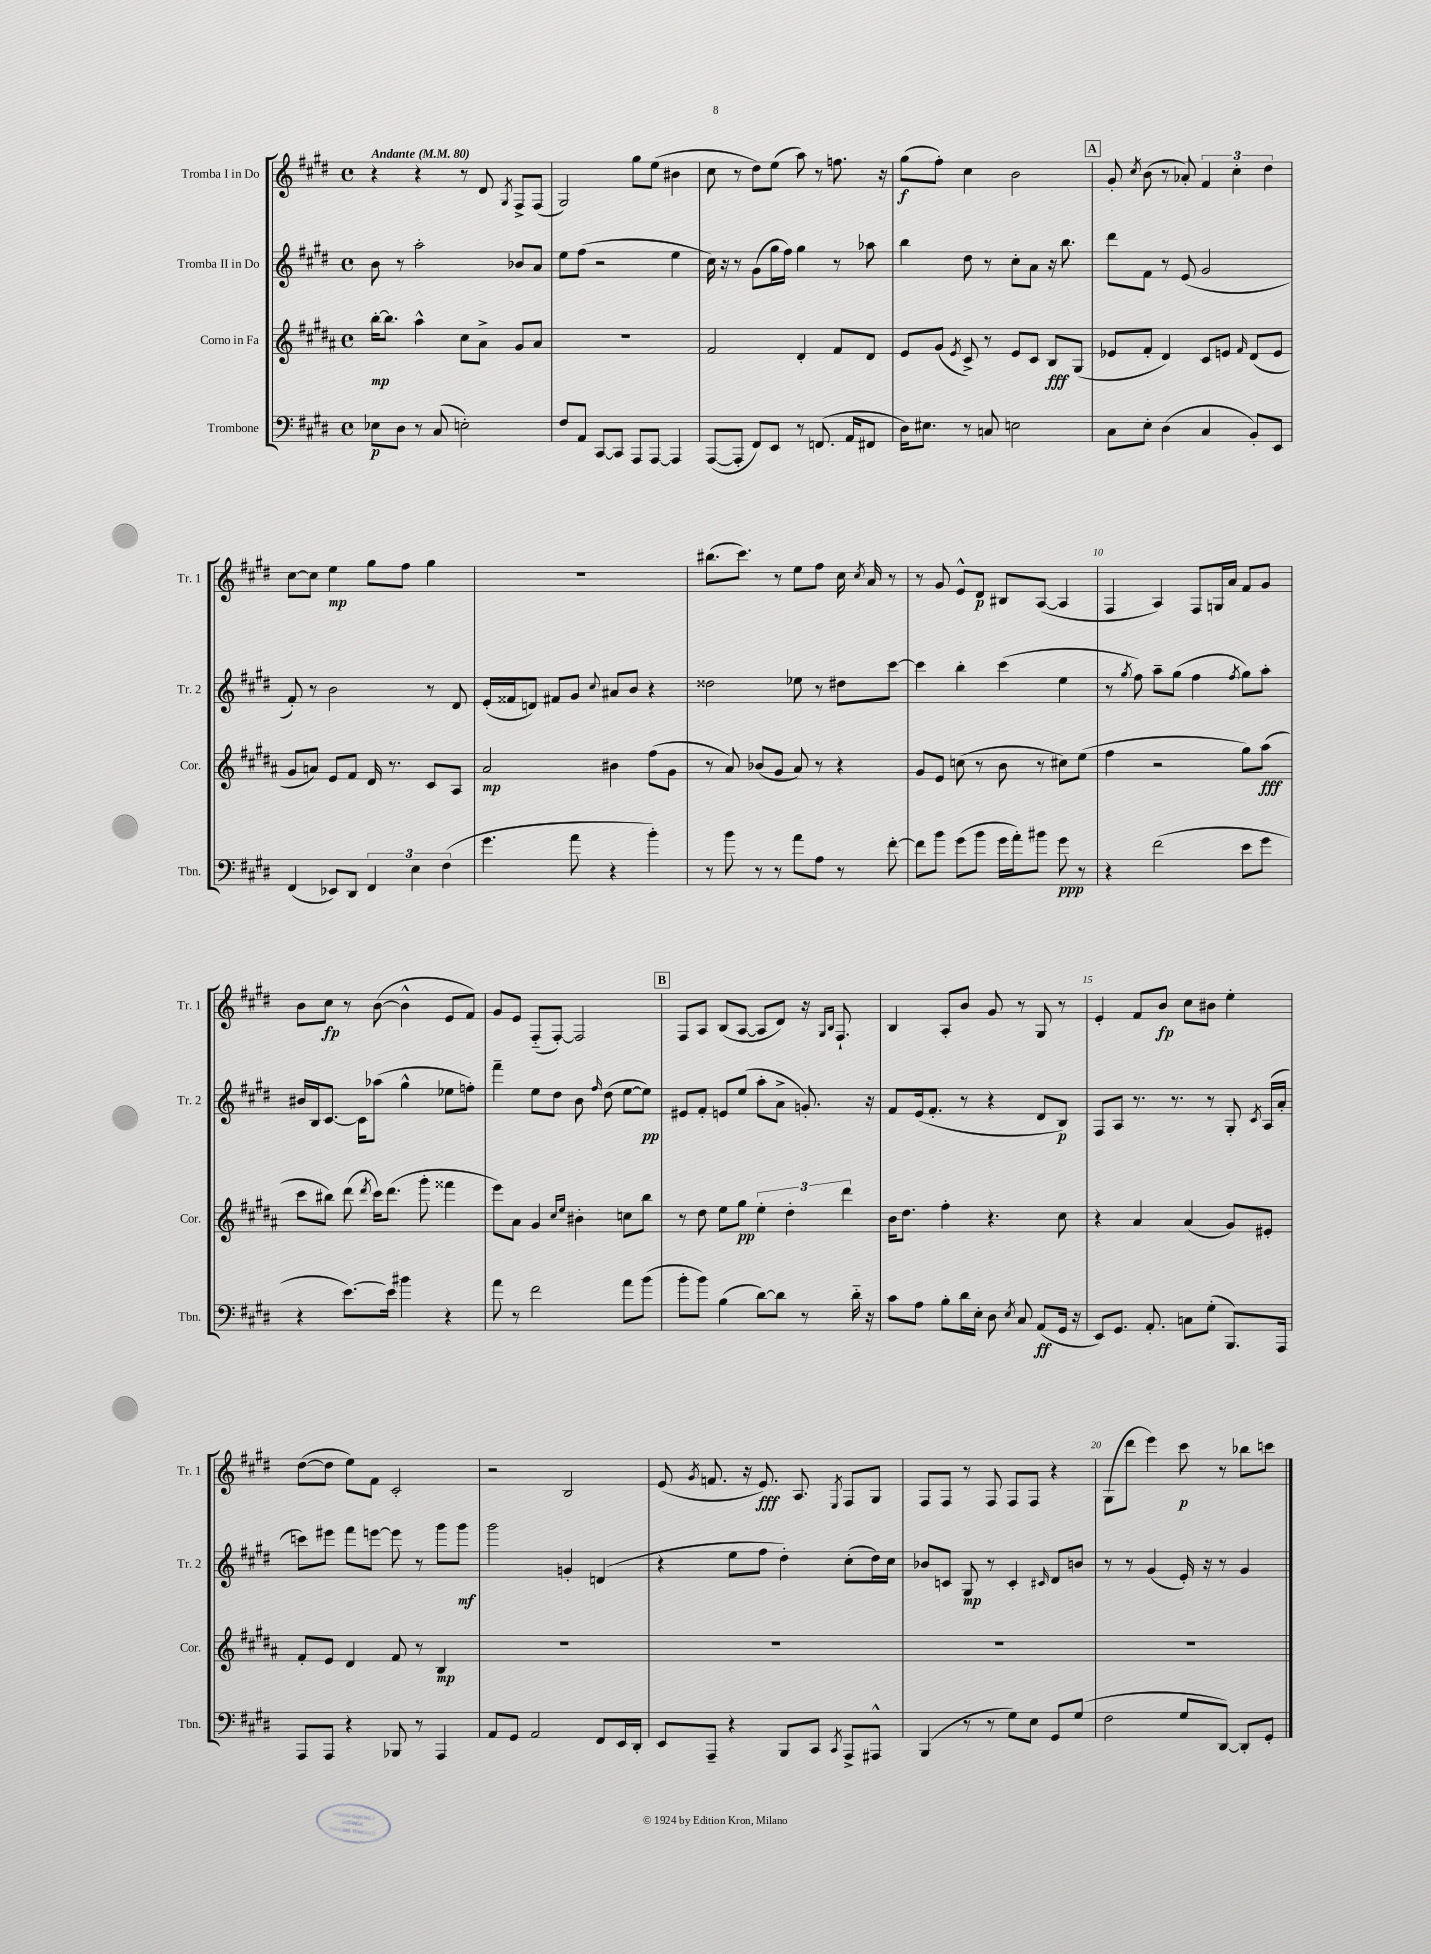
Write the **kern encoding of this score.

**kern	**dynam	**kern	**dynam	**kern	**dynam	**kern	**dynam
*part4	*part4	*part3	*part3	*part2	*part2	*part1	*part1
*staff4	*staff4	*staff3	*staff3	*staff2	*staff2	*staff1	*staff1
*I"Trombone	*	*I"Corno in Fa	*	*I"Tromba II in Do	*	*I"Tromba I in Do	*
*I'Tbn.	*	*I'Cor.	*	*I'Tr. 2	*	*I'Tr. 1	*
*clefF4	*	*clefG2	*	*clefG2	*	*clefG2	*
*k[f#c#g#d#]	*	*k[f#c#g#d#a#]	*	*k[f#c#g#d#]	*	*k[f#c#g#d#]	*
*M4/4	*	*M4/4	*	*M4/4	*	*M4/4	*
*met(c)	*	*met(c)	*	*met(c)	*	*met(c)	*
*MM80	*	*MM80	*	*MM80	*	*MM80	*
=1	=1	=1	=1	=1	=1	=1	=1
!	!	!	!	!	!	!LO:TX:a:B:t=Andante	!
8E-X\L	p	[16bb'\KL	mp	8b\	.	4r	.
.	.	8.bb\J]	.	.	.	.	.
8D#\J	.	.	.	8r	.	.	.
8r	.	4aa#^^\	.	2aa'\	.	4r	.
(8C#/	.	.	.	.	.	.	.
2En'\)	.	8cc#\L	.	.	.	8r	.
.	.	8a#^\J	.	.	.	8d#/	.
.	.	.	.	.	.	8qG#/	.
.	.	8g#/L	.	8b-X/L	.	8F#^/L	.
.	.	8a#/J	.	8a/J	.	(8F#/J	.
=2	=2	=2	=2	=2	=2	=2	=2
8F#/L	.	1r	.	8ee\L	.	2G#/)	.
8AA/J	.	.	.	(8ff#\J	.	.	.
[8CC#/L	.	.	.	2r	.	.	.
8CC#/J]	.	.	.	.	.	.	.
8AAA/L	.	.	.	.	.	8gg#\L	.
[8AAA/J	.	.	.	.	.	(8ee\J	.
4AAA/]	.	.	.	4ee\	.	4b#X\	.
=3	=3	=3	=3	=3	=3	=3	=3
([8AAA/L	.	2f#/	.	16cc#\)	.	8cc#\	.
.	.	.	.	16r	.	.	.
8AAA'/J]	.	.	.	8r	.	8r	.
8FF#/L)	.	.	.	(8g#\L	.	8dd#\L)	.
8EE/J	.	.	.	16gg#\L	.	(8ee\J	.
.	.	.	.	16ff#\JJ)	.	.	.
8r	.	4d#'/	.	4gg#\	.	8aa\)	.
(8.FFn/	.	.	.	.	.	8r	.
.	.	8f#/L	.	8r	.	8.ffn\	.
16AA/KL	.	.	.	.	.	.	.
8FF#X/J	.	8d#/J	.	8aa-X\	.	.	.
.	.	.	.	.	.	16r	.
=4	=4	=4	=4	=4	=4	=4	=4
16D#\KL)	.	8e/L	.	4bb\	.	(8gg#\L	f
8.E#X\J	.	.	.	.	.	.	.
.	.	(8g#/J	.	.	.	8ff#'\J)	.
.	.	8qe/	.	.	.	.	.
8r	.	8c#^/)	.	8dd#\	.	4cc#\	.
8Cn/	.	8r	.	8r	.	.	.
2En\	.	8e/L	.	8cc#'\L	.	2b\	.
.	.	8c#/J	.	8a\J	.	.	.
.	.	8B/L	fff	16r	.	.	.
.	.	.	.	8.bb\	.	.	.
.	.	(8G#/J	.	.	.	.	.
!!LO:REH:place=s1:t=A
=5	=5	=5	=5	=5	=5	=5	=5
8C#\L	.	8e-X/L	.	8ddd#\L	.	8g#'/	.
.	.	.	.	.	.	8qcc#/	.
8E'\J	.	8f#'/J	.	8f#\J	.	(8b\	.
(4D#\	.	4d#/)	.	8r	.	8r	.
.	.	.	.	(8e/	.	8a-X'/)	.
4C#/	.	8c#/L	.	2g#/	.	6f#/	.
.	.	8en/J	.	.	.	.	.
.	.	.	.	.	.	6cc#'\	.
.	.	16qqf#/	.	.	.	.	.
8BB'/L)	.	(8d#/L	.	.	.	.	.
.	.	.	.	.	.	6dd#\	.
8EE/J	.	8e/J	.	.	.	.	.
!!LO:LB:g=z
=6	=6	=6	=6	=6	=6	=6	=6
(4FF#/	.	8g#/L	.	8f#'/)	.	[8cc#\L	.
.	.	8an/J)	.	8r	.	8cc#\J]	.
8EE-X/L)	.	8e/L	.	2b\	.	4ee\	mp
8DD#/J	.	8f#/J	.	.	.	.	.
6FF#/	.	16d#/	.	.	.	8gg#\L	.
.	.	8.r	.	.	.	.	.
.	.	.	.	.	.	8ff#\J	.
6E\	.	.	.	.	.	.	.
.	.	8c#/L	.	8r	.	4gg#\	.
(6F#\	.	.	.	.	.	.	.
.	.	8A#/J	.	8d#/	.	.	.
=7	=7	=7	=7	=7	=7	=7	=7
4.g#\	.	2a#/	mp	(16e'/LL	.	1r	.
.	.	.	.	16f##X/J	.	.	.
.	.	.	.	8dn/J)	.	.	.
.	.	.	.	8f#X/L	.	.	.
8a\	.	.	.	8g#/J	.	.	.
.	.	.	.	8qqcc#/	.	.	.
4r	.	4b#X\	.	8a#X/L	.	.	.
.	.	.	.	8b/J	.	.	.
4b'\)	.	(8ff#\L	.	4r	.	.	.
.	.	8g#\J	.	.	.	.	.
=8	=8	=8	=8	=8	=8	=8	=8
8r	.	8r	.	2dd##X\	.	(8.bb#X\L	.
8b\	.	8a#/)	.	.	.	.	.
.	.	.	.	.	.	8.ccc#\J)	.
8r	.	(8b-X/L	.	.	.	.	.
8r	.	8g#/J	.	.	.	8r	.
8a\L	.	8a#/)	.	8ee-X\	.	8ee\L	.
8A\J	.	8r	.	8r	.	8ff#\J	.
8r	.	4r	.	8dd#X\L	.	16cc#\	.
.	.	.	.	.	.	8qcc#/	.
.	.	.	.	.	.	16a/	.
[8f#'\	.	.	.	[8ccc#\J	.	8r	.
=9	=9	=9	=9	=9	=9	=9	=9
8f#\L]	.	8g#/L	.	4ccc#\]	.	8r	.
8b\J	.	8e/J	.	.	.	8g#/	.
(8g#\L	.	(8ccn\	.	4bb'\	.	8e^^/L	.
8b\J	.	8r	.	.	.	8d#/J	p
16g#\LL	.	8b\	.	(4ccc#\	.	8B#X/L	.
16a'\J)	.	.	.	.	.	.	.
8b#X\J	.	8r	.	.	.	([8A/J	.
8g#\	ppp	8cc#X\L)	.	4ee\	.	4A/]	.
8r	.	(8ee\J	.	.	.	.	.
=10	=10	=10	=10	=10	=10	=10	=10
4r	.	4ff#\	.	8r	.	4F#/	.
.	.	.	.	8qgg#/	.	.	.
.	.	.	.	8ff#\)	.	.	.
(2f#\	.	2r	.	8aa~\L	.	4A/)	.
.	.	.	.	(8gg#\J	.	.	.
.	.	.	.	4ff#\	.	8F#/L	.
.	.	.	.	.	.	16Gn/L	.
.	.	.	.	.	.	16a/JJ	.
.	.	.	.	8qff#/	.	.	.
8e\L	.	8gg#\L)	.	8gg#\L)	.	8f#/L	.
8g#\J	.	(8aa#\J	fff	8aa'\J	.	8g#/J	.
!!LO:LB:g=z
=11	=11	=11	=11	=11	=11	=11	=11
4r	.	8ccc#\L	.	16b#X/LL	.	8b\L	.
.	.	.	.	16B/J	.	.	.
.	.	8bb#X\J)	.	[8.c#/J	.	8cc#\J	fp
[8.e\L)	.	(8ddd#\	.	.	.	8r	.
.	.	.	.	16c#\KL]	.	.	.
.	.	8qddd#/	.	.	.	.	.
.	.	16ccc#\KL)	.	(8aa-X\J	.	([8b\	.
16e\Jk]	.	(8.ddd#\J	.	.	.	.	.
4b#X\	.	.	.	4gg#^^\	.	4b^^\]	.
.	.	8ggg#'\	.	.	.	.	.
4r	.	4fff##X\	.	8ee-X\L	.	8e/L	.
.	.	.	.	8ffn'\J)	.	8f#/J)	.
=12	=12	=12	=12	=12	=12	=12	=12
8a\	.	8eee\L)	.	4fff#~\	.	8g#/L	.
8r	.	8a#\J	.	.	.	8e/J	.
2f#\	.	4g#/	.	8ee\L	.	(8F#/L	.
.	.	.	.	8dd#\J	.	[8F#'/J)	.
.	.	16qqcc#/LL	.	.	.	.	.
.	.	16qqee/JJ	.	.	.	.	.
.	.	4b#X'\	.	8b\	.	2F#/]	.
.	.	.	.	16qqff#/	.	.	.
.	.	.	.	(8dd#\	.	.	.
8a\L	.	8ccn\L	.	[8ee\L	.	.	.
(8b\J	.	8bb\J	.	8ee\J])	pp	.	.
!!LO:REH:place=s1:t=B
=13	=13	=13	=13	=13	=13	=13	=13
8b'\L	.	8r	.	8e#X/L	.	8F#/L	.
8b\J)	.	8dd#\	.	8f#'/J	.	8A/J	.
(4B\	.	8ee\L	.	8en/L	.	(8B/L	.
.	.	8gg#\J	pp	(8ee/J	.	[8A/J	.
[8d#\L)	.	6ee'\	.	8aa'\L	.	8A/L]	.
8d#\J]	.	.	.	8a^\J	.	8d#/J)	.
.	.	6dd#'\	.	.	.	.	.
8r	.	.	.	8.gn'/)	.	16r	.
.	.	.	.	.	.	16qqG#/LL	.
.	.	.	.	.	.	16qqB/JJ	.
.	.	.	.	.	.	8.F#`/	.
.	.	6ddd#\	.	.	.	.	.
16d#\	.	.	.	.	.	.	.
16r	.	.	.	16r	.	.	.
=14	=14	=14	=14	=14	=14	=14	=14
8c#\L	.	16b\KL	.	8f#/L	.	4B/	.
.	.	8.dd#\J	.	.	.	.	.
8A\J	.	.	.	(16e/k	.	.	.
.	.	.	.	8.f#'/J	.	.	.
8B'\L	.	4ff#'\	.	.	.	8A'/L	.
16d#\L	.	.	.	8r	.	8b/J	.
16E'\JJ	.	.	.	.	.	.	.
8D#\	.	4.r	.	4r	.	8g#/	.
8qE/	.	.	.	.	.	.	.
8C#/	.	.	.	.	.	8r	.
(8AA/L	ff	.	.	8d#/L	.	8G#/	.
16GG#/Jk	.	8cc#\	.	8B/J)	p	8r	.
16r	.	.	.	.	.	.	.
=15	=15	=15	=15	=15	=15	=15	=15
8EE/L)	.	4r	.	8F#/L	.	4e'/	.
8.GG#/J	.	.	.	8A/J	.	.	.
.	.	4a#/	.	8.r	.	8f#/L	.
8.AA'/	.	.	.	.	.	.	.
.	.	.	.	.	.	8b/J	fp
.	.	.	.	8.r	.	.	.
8Cn\L	.	(4a#/	.	.	.	8cc#\L	.
(8G#'\J	.	.	.	8r	.	8b#X\J	.
8.BBB/L)	.	8g#/L)	.	8G#'/	.	4ee'\	.
.	.	.	.	8qc#/	.	.	.
.	.	8e#X'/J	.	(16A/LL	.	.	.
16AAA/Jk	.	.	.	16a'/JJ	.	.	.
!!LO:LB:g=z
=16	=16	=16	=16	=16	=16	=16	=16
8AAA/L	.	8f#'/L	.	8cccn\L)	.	([8dd#\L	.
8AAA/J	.	8e/J	.	8eee#X\J	.	8dd#\J]	.
4r	.	4d#/	.	8fff#\L	.	8ee\L)	.
.	.	.	.	[8eeen\J	.	8f#\J	.
8BBB-X/	.	8f#/	.	8eee\]	.	2c#'/	.
8r	.	8r	.	8r	.	.	.
4AAA/	.	4B/	mp	8ggg#\L	.	.	.
.	.	.	.	8ggg#\J	mf	.	.
=17	=17	=17	=17	=17	=17	=17	=17
8AA/L	.	1r	.	2ggg#\	.	2r	.
8GG#/J	.	.	.	.	.	.	.
2AA/	.	.	.	.	.	.	.
.	.	.	.	4gn'/	.	2B/	.
8FF#/L	.	.	.	(4dn/	.	.	.
16EE/L	.	.	.	.	.	.	.
16DD#'/JJ	.	.	.	.	.	.	.
=18	=18	=18	=18	=18	=18	=18	=18
8EE/L	.	1r	.	4r	.	(8e/	.
.	.	.	.	.	.	8qg#/	.
8AAA~/J	.	.	.	.	.	8.fn/	.
4r	.	.	.	8ee\L	.	.	.
.	.	.	.	.	.	16r	.
.	.	.	.	8ff#\J	.	8.e/)	fff
8BBB/L	.	.	.	4dd#'\)	.	.	.
.	.	.	.	.	.	8.A/	.
8CC#/J	.	.	.	.	.	.	.
8qCC#/	.	.	.	.	.	8qE/	.
8AAA^/L	.	.	.	(8cc#'\L	.	8F#/L	.
8AAA#X^^/J	.	.	.	16dd#\L)	.	8G#/J	.
.	.	.	.	16cc#\JJ	.	.	.
=19	=19	=19	=19	=19	=19	=19	=19
(4BBB/	.	1r	.	8b-X/L	.	8F#/L	.
.	.	.	.	8cn/J	.	8F#/J	.
8r	.	.	.	8G#/	mp	8r	.
8r	.	.	.	8r	.	8F#/	.
8G#\L)	.	.	.	4c'/	.	8F#/L	.
8E\J	.	.	.	.	.	8F#/J	.
.	.	.	.	16qqc#X/	.	.	.
8GG#/L	.	.	.	8d#/L	.	4r	.
(8G#/J	.	.	.	8bn/J	.	.	.
=20	=20	=20	=20	=20	=20	=20	=20
2F#\	.	1r	.	8r	.	(8G#\L	.
.	.	.	.	8r	.	8ddd#\J	.
.	.	.	.	(4g#/	.	4eee\)	.
8G#/L	.	.	.	16e'/)	.	8ccc#\	p
.	.	.	.	16r	.	.	.
[8DD#/J)	.	.	.	8r	.	8r	.
8DD#'/L]	.	.	.	4g#/	.	8bb-X\L	.
8GG#'/J	.	.	.	.	.	8cccn\J	.
==	==	==	==	==	==	==	==
*-	*-	*-	*-	*-	*-	*-	*-
